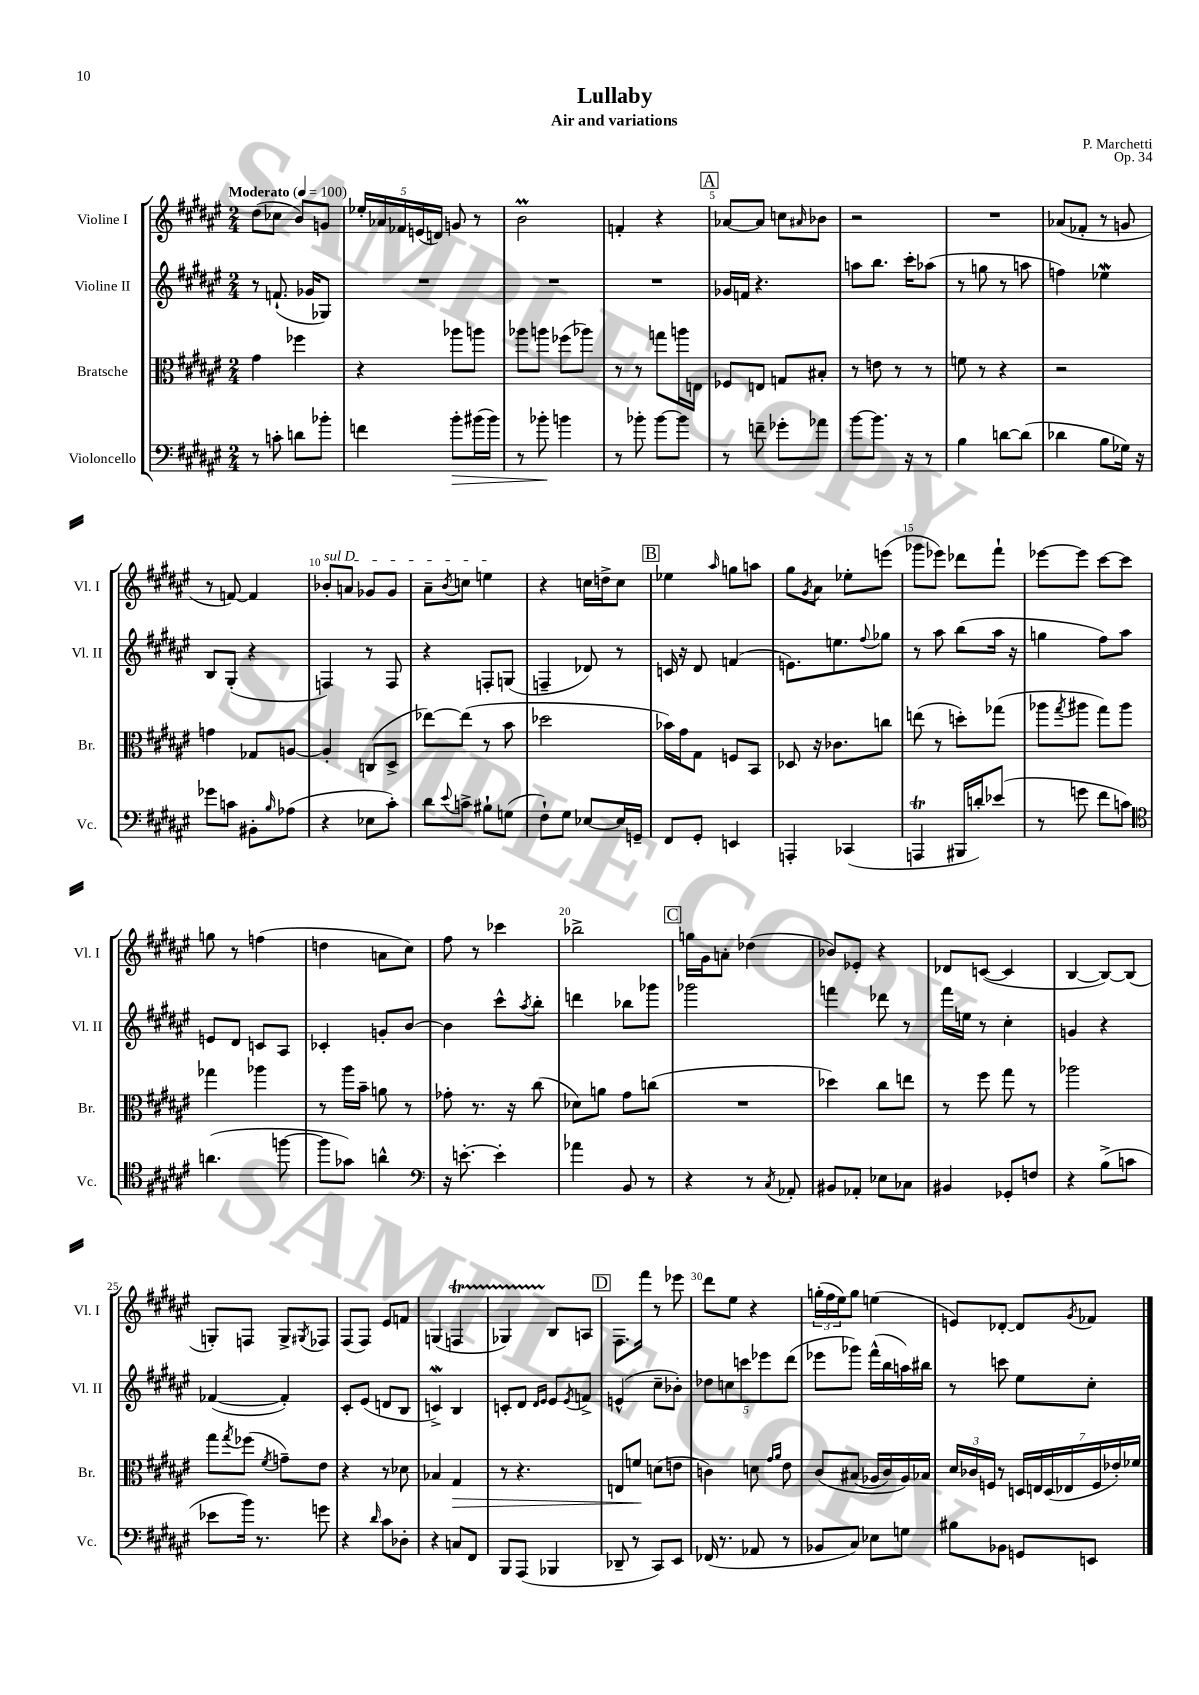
\header { title = "Lullaby" composer = "P. Marchetti" subtitle = "Air and variations" opus = "Op. 34" }
<<
\new StaffGroup <<
\new Staff = "s0" \with { instrumentName = "Violine I" shortInstrumentName = "Vl. I" } {
    \clef treble \key fis \major \numericTimeSignature \time 2/4 \tempo "Moderato" 4 = 100
    dis''8( ces''8 b'8) g'8 |
    \tuplet 5/4 { ees''16-. aes'16 fes'16 e'16( d'16) } g'8 r8 |
    b'2\prall |
    f'4-. r4 |
    \mark \markup { \box "A" } aes'8~ aes'8 c''8 \grace { ais'16 } bes'8 |
    r2 |
    R2 |
    aes'8( fes'8-. r8 g'8 |
    r8 f'8~) f'4 |
    \once \override TextSpanner.bound-details.left.text = \markup { \italic "sul D" } bes'8-.\startTextSpan a'8 ges'8 ges'8 |
    ais'8-- \acciaccatura { b'8 } c''8 e''4\stopTextSpan |
    r4 c''16 d''16-> c''8 |
    \mark \markup { \box "B" } ees''4 \grace { ais''16 } g''8 a''8 |
    gis''8 \acciaccatura { gis'8 } ais'8 ees''8-. e'''8( |
    ges'''8 ees'''8) des'''8 fis'''8-! |
    ees'''8~ ees'''8 cis'''8~ cis'''8 |
    g''8 r8 f''4( |
    d''4 a'8 cis''8) |
    fis''8 r8 ces'''4 |
    bes''2-> |
    \mark \markup { \box "C" } g''16 gis'16 a'8-. des''4( |
    bes'8) ees'8-. r4 |
    des'8 c'8~( c'4 |
    b4~ b8~) b8( |
    g8-.) f8 g8-> \acciaccatura { gis8 } fes8 |
    fis8( fis8) eis'8 f'8 |
    g4( f4\startTrillSpan |
    ges4) b8\stopTrillSpan a8 |
    \mark \markup { \box "D" } fis8. fis'''16 r8 ees'''8 |
    dis'''8 eis''8 r4 |
    \tuplet 3/2 { g''16-.( fis''16 eis''16) } g''8 e''4( |
    e'8) des'8~-. des'8 \acciaccatura { gis'8 } fes'8 \bar "|." |
}
\new Staff = "s1" \with { instrumentName = "Violine II" shortInstrumentName = "Vl. II" } {
    \clef treble \key fis \major \numericTimeSignature \time 2/4
    r8 f'8.-!( ges'16 ges8) |
    R2 |
    R2 |
    R2 |
    \mark \markup { \box "A" } ges'16 f'16 r4. |
    a''8 b''8. cis'''16-. aes''8( |
    r8 g''8 r8 a''8 |
    f''4) ees''4\mordent |
    b8 gis8-.( r4 |
    f4) r8 f8 |
    r4 f8-. g8( |
    f4-- des'8) r8 |
    \mark \markup { \box "B" } c'16 r16 dis'8 f'4( |
    e'8.) e''8. \appoggiatura { fis''8 } ges''8 |
    r8 ais''8 b''8( ais''16 r16 |
    g''4 fis''8) ais''8 |
    e'8 dis'8 c'8 ais8 |
    ces'4-. g'8-. b'8~ |
    b'4 cis'''8-^ \acciaccatura { ais''8 } b''8-. |
    d'''4 bes''8 ges'''8 |
    \mark \markup { \box "C" } ges'''2 |
    f'''4 des'''8 r8 |
    fis'''16 e''16 r8 cis''4-. |
    g'4 r4 |
    fes'4~( fes'4-.) |
    cis'8-. eis'8( d'8 b8 |
    c'4->\mordent) b4 |
    c'8-. dis'8 \grace { dis'16 eis'16 } eis'8 \acciaccatura { eis'8 } f'8-> |
    \mark \markup { \box "D" } e'4-^( cis''8-- bes'8-.) |
    \tuplet 5/4 { des''8 c''8 c'''8 ees'''8 dis'''8( } |
    ees'''8 ges'''8) fis'''16-^( b''16 a''16) bis''16 |
    r8 c'''8 eis''8 cis''8-. \bar "|." |
}
\new Staff = "s2" \with { instrumentName = "Bratsche" shortInstrumentName = "Br." } {
    \clef alto \key fis \major \numericTimeSignature \time 2/4
    gis'4 fes''4 |
    r4 aes''8 a''8 |
    aes''8 a''8 fes''8( aes''8) |
    r8 r8 g''8 a''16 e16 |
    \mark \markup { \box "A" } fes8 e8 g8 bis8-. |
    r8 e'8 r8 r8 |
    f'8 r8 r4 |
    r2 |
    g'4 ges8 a8~ |
    a4-. c8( dis8-> |
    ees''8~) ees''8( r8 b'8 |
    des''2 |
    \mark \markup { \box "B" } bes'16) gis'16 gis8 f8 b,8 |
    des8 r16 ces'8. c''8 |
    e''8( r8 d''8-.) ges''8( |
    aes''8 \acciaccatura { gis''8 } ais''8 gis''8) ais''8 |
    ges''4 aes''4 |
    r8 ais''16 b'16-- a'8 r8 |
    ges'8-. r8. r16 cis''8( |
    des'8) a'8 gis'8 c''8( |
    \mark \markup { \box "C" } R2 |
    des''4) cis''8 e''8 |
    r8 fis''8 gis''8 r8 |
    aes''2 |
    gis''8 \acciaccatura { gis''8 } fes''8( \acciaccatura { fis'8 } g'8--) eis'8 |
    r4 r8 des'8 |
    bes4 gis4\> |
    r8 r4. |
    \mark \markup { \box "D" } e8 f'8\! d'8( e'8 |
    c'4) d'8 \grace { gis'16 ais'16 } eis'8 |
    cis'8\( bis8( aes16 cis'16) aes16\) bes16 |
    \tuplet 3/2 { dis'16 ces'16 f16 } r8 \tuplet 7/4 { d16 e16 d16( ees16 f16 ees'16-.) fes'16 } \bar "|." |
}
\new Staff = "s3" \with { instrumentName = "Violoncello" shortInstrumentName = "Vc." } {
    \clef bass \key fis \major \numericTimeSignature \time 2/4
    r8 c'8-. d'8 bes'8-. |
    f'4 b'8-.\> bis'16( bis'16) |
    r8 bes'8-.\! b'4 |
    r8 bes'8-. bes'8~ bes'8 |
    \mark \markup { \box "A" } r8 f'8-- ges'8-. aes'8 |
    b'8~ b'8. r16 r8 |
    b4 d'8~ d'8( |
    des'4 b8 ges16) r16 |
    ges'8 c'8 bis,8-. \grace { b16 } aes8( |
    r4 ees8 cis'8-.) |
    dis'8 \appoggiatura { eis'8 } c'8-> bis8-! g8( |
    fis8-!) gis8 ees8~ ees16 g,16-- |
    \mark \markup { \box "B" } fis,8 gis,8-. e,4 |
    a,,4-. ces,4( |
    a,,4\trill bis,,16 d'16-.) ees'8( |
    r8 g'8 fis'8 c'8) |
    \clef tenor a'4.( f''8~ |
    f''8 ges'8) a'4-^ |
    \clef bass r16 e'8.~-. e'4-. |
    aes'4 b,8 r8 |
    \mark \markup { \box "C" } r4 r8 \acciaccatura { cis8 } aes,8-. |
    bis,8 aes,8-. ees8 ces8 |
    bis,4 ges,8-. f8 |
    r4 b8->( c'8 |
    ees'8 b'16) r8. g'8 |
    r4 \grace { dis'16 } cis'8 des8-. |
    r4 c8 fis,8 |
    b,,8 ais,,8( bes,,4 |
    \mark \markup { \box "D" } des,8-- r8 cis,8) eis,8 |
    fes,16( r8. aes,8 r8 |
    bes,8 cis8) ees8 g8 |
    bis8 bes,8 g,8 e,8 \bar "|." |
}
>>
>>
\layout { \context { \Score \override BarNumber.break-visibility = ##(#f #t #t) barNumberVisibility = #(every-nth-bar-number-visible 5) } }
